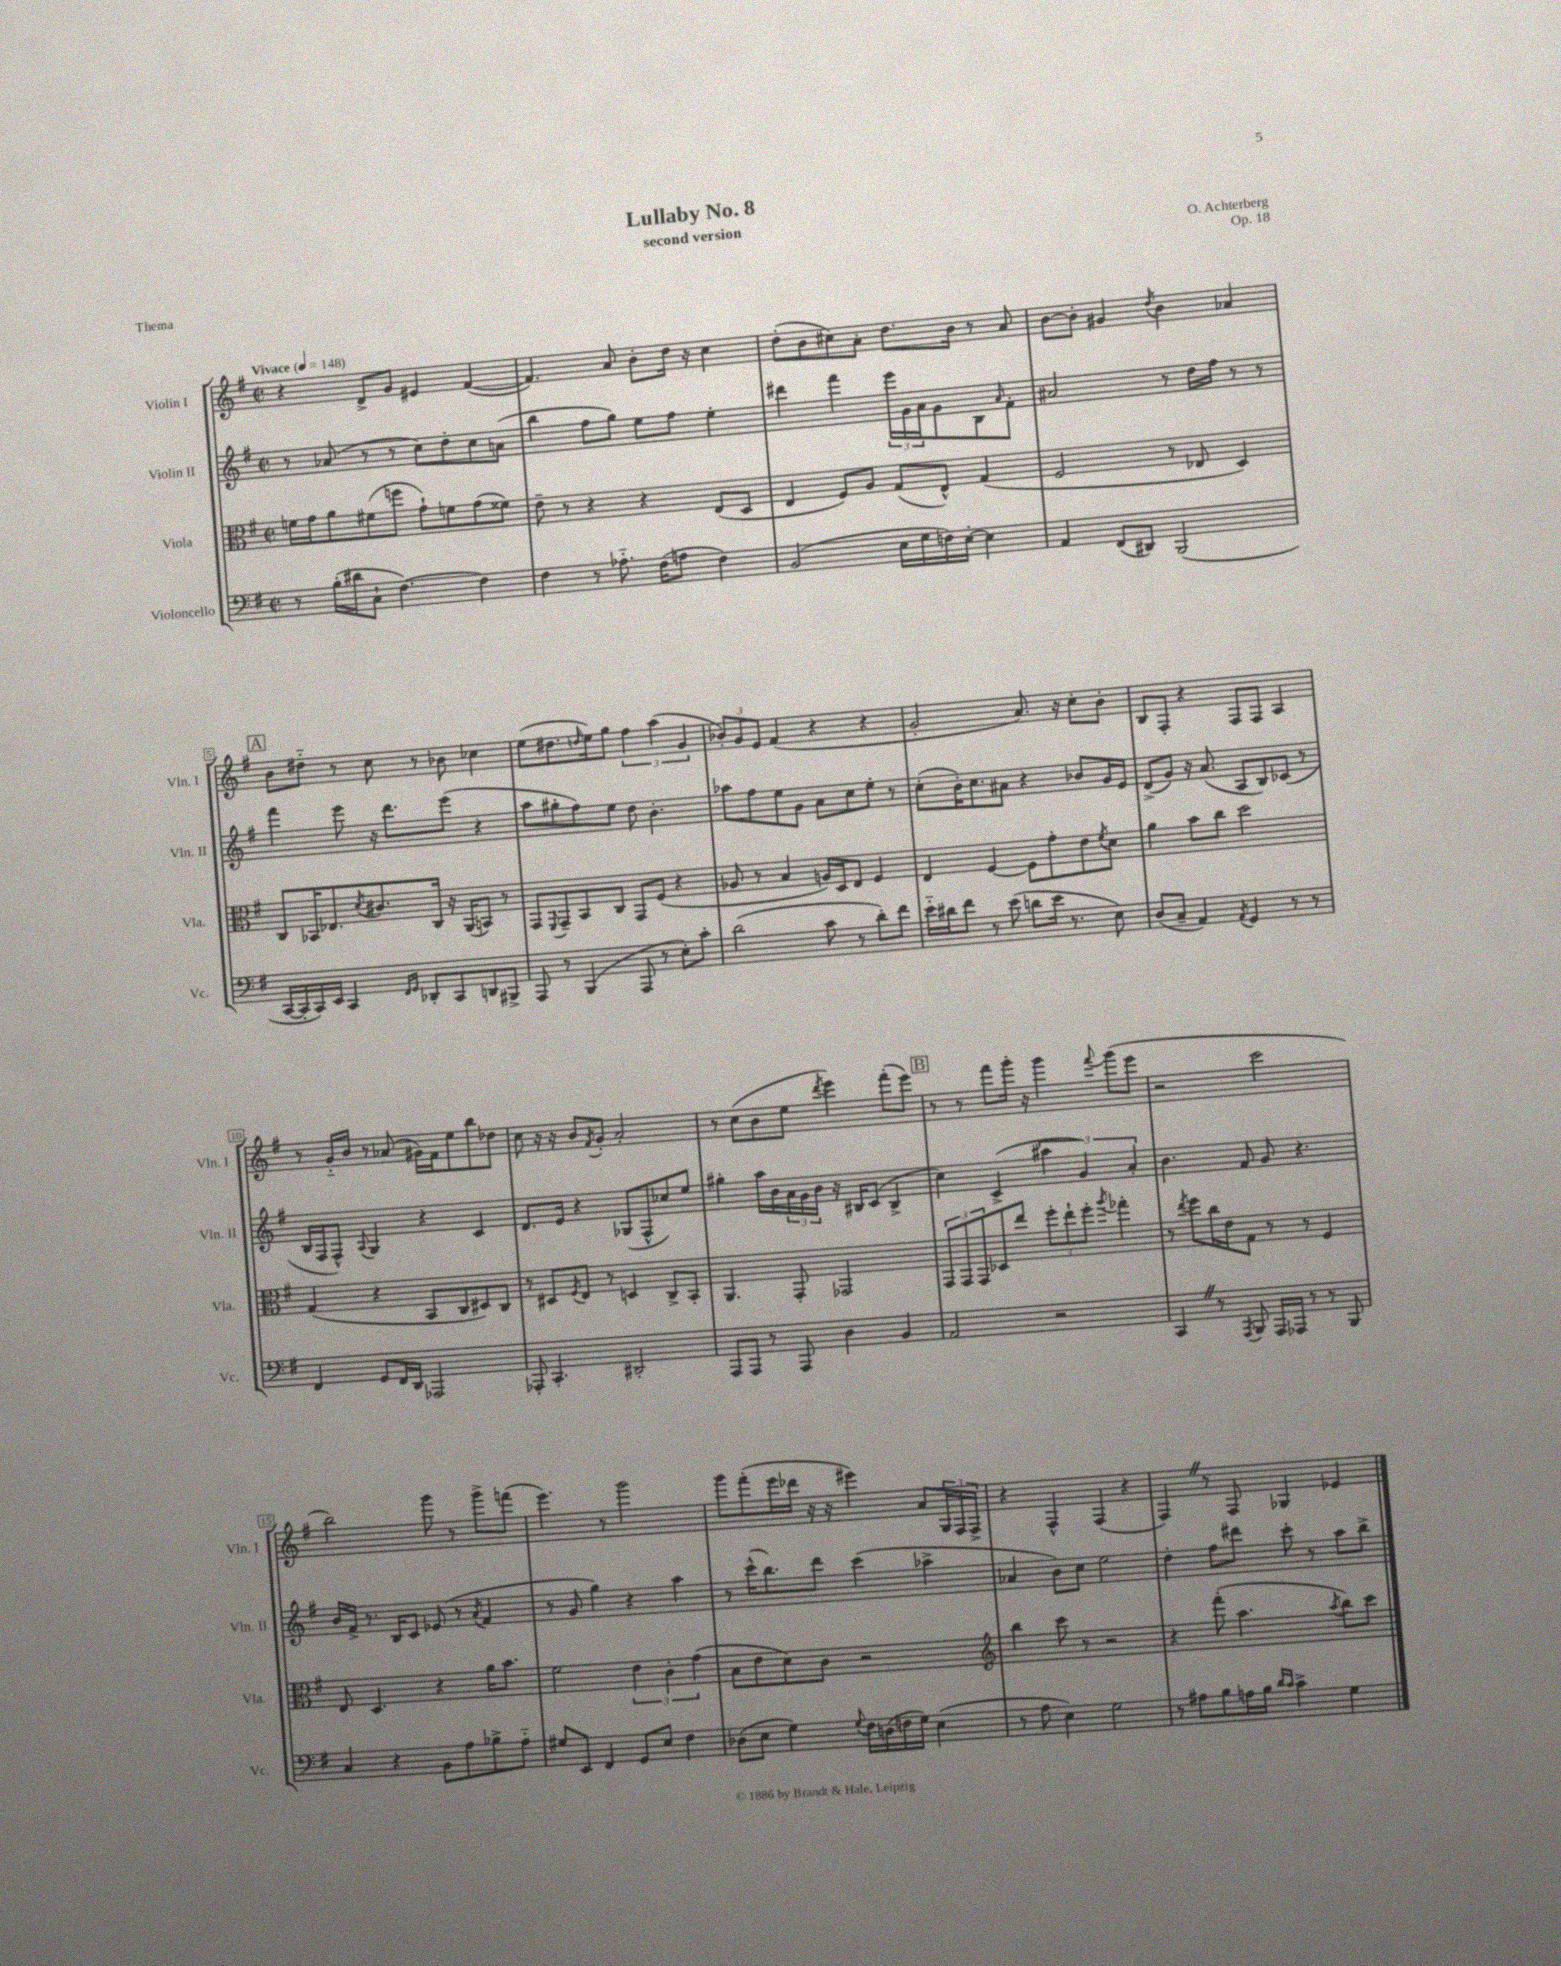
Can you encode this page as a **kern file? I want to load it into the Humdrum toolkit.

**kern	**kern	**kern	**kern
*staff4	*staff3	*staff2	*staff1
*clefF4	*clefC3	*clefG2	*clefG2
*k[f#]	*k[f#]	*k[f#]	*k[f#]
*M2/2	*M2/2	*M2/2	*M2/2
*met(c|)	*met(c|)	*met(c|)	*met(c|)
*MM148	*MM148	*MM148	*MM148
8r	16f	8r	4r
.	16g	.	.
(16B'	8a	(8a-	.
16d#	.	.	.
8C`	(8f#	8r	8d^
[4.F#)	8ff	8r	8g
.	8g`)	8cc)	4e#
.	8f	8dd'	.
4F#]	(8g	8cc	([4f#
.	8f##)	(8a	.
=	=	=	=
4F#	8e~	4bb	4.f#])
.	8r	.	.
8r	4r	8ff#	.
8.A-'~	.	8gg)	8a
.	4r	8ee	8b'
(16F#	.	.	.
8A	.	8ff#	16dd
.	.	.	16r
4F#)	(8E	4ee'	4cc
.	8D	.	.
=	=	=	=
(2BB	4E	4ddd#	(8dd'
.	.	.	8b
.	8F#)	4fff#	8cc#)
.	8A	.	8a'
16E	(8G	24eee	8.dd
.	.	24g	.
16G	.	.	.
.	.	24a	.
16F)	8E^^)	8g	.
[16E'	.	.	16b
4E]	(4G	8B	8r
.	.	16qqa	.
.	.	8f#'	8a
=	=	=	=
4AA	2F#	2a#	[8b
.	.	.	8b']
(8FF#	.	.	4g#
8DD#)	.	.	.
.	.	.	8qdd
(2BBB	8r	8r	4b
.	8E-	16dd	.
.	.	16ff#	.
.	4D)	8r	4a-
.	.	8r	.
=	=	=	=
[16CC	8C	4fff#	8b
16CC']	.	.	.
16CC)	16BB-	.	8dd#'~
16EE	8.E-	.	.
4CC	.	8eee	8r
.	8qd	.	.
.	8.c#	16r	8cc
.	.	8.ddd	.
16qqFF#	.	.	.
16qqGG	.	.	.
8DD-'	.	.	8r
.	16C	.	.
8CC	16r	(8eee	8b-
.	(16AA	.	.
8DD	8BB)	4r	4cc-
8BBB#^	8r	.	.
=	=	=	=
8AAA	8GG	8aa	(8ee
.	8qqFF#	.	.
8r	8GG~	8gg#'	8.dd#
(4BBB	8BB	8ff#)	.
.	.	.	16qqdd
.	.	.	16ee)
.	8C	8ee	8gg
8AAA	8GG	8dd	6ff#
8r	(8F#	4.b'	.
.	.	.	(6aa
8E')	4r	.	.
.	.	.	6g
8c'	.	.	.
=	=	=	=
(2d	8A-	8aa-	12b-')
.	.	.	12g
.	8r	8ff#	.
.	.	.	12e
.	4B	8ee	(4f#
.	.	8g	.
8c	16A)	8a	4r
.	16D	.	.
8r	8E	8cc	.
8d')	4F#	8ee'	4r
8f#	.	8r	.
=	=	=	=
16e'~	4E	(8cc'	2g'
16d#	.	.	.
8f#	.	16b')	.
.	.	8.cc	.
8r	[4F#	.	.
(8e	.	8a#	.
8d	8F#]	4r	8.a)
16e	8g'	.	.
8.r	.	.	16r
.	8e	8b-	8cc'
.	8qf#	.	.
8E)	8d	16g	8b'
.	.	16e	.
=	=	=	=
(8D	4a	(8d^	8B
8C~	.	8g)	8F#'
4AA)	8b	16r	4r
.	.	(8.a	.
.	8cc	.	.
8qAA	.	.	.
4GG	2dd	8A	8F#
.	.	8B)	8F#
8r	.	(8c-	4A
8r	.	8r	.
=	=	=	=
4FF#	(4G	16B	8r
.	.	16F#	.
.	.	8F#^^)	16g'~
.	.	.	16b
.	.	8qqA	.
8GG	4r	4G	8r
16FF#	.	.	(8a-
16DD	.	.	.
2AAA-	8BB	4r	16g#)
.	.	.	16f#
.	8C	.	8ee
.	8D#)	4c	8bb
.	8C	.	8dd-
=	=	=	=
8AAA-'	8r	8.d	8cc
4.CC'	8D#	.	16r
.	.	16e	16r
.	8qF#	.	.
.	8E	4r	8b
.	.	.	8qf#
.	8r	.	8g'
2DD#'	4D	(8G-	2a'
.	.	8F#^^	.
.	8C^	8cc-)	.
.	8BB'	8ee	.
=	=	=	=
8AAA	4.AA	4gg#'	8r
8AAA	.	.	(8cc
8r	.	16aa	8b
.	.	16b	.
8AAA	8GG'	24a	8ee
.	.	24g	.
.	.	24b	.
.	.	.	8qddd
4D	2GG-	16r	4eee)
.	.	16B#	.
.	.	(8c	.
4BB	.	4B#^	(8fff#'
.	.	.	8eee)
=	=	=	=
2AA	12GG	4cc)	8r
.	12GG	.	.
.	.	.	8r
.	12GG	.	.
.	8D-	(4c^	8fff#
.	8ee	.	16ggg'
.	.	.	16r
2r	12ff#'	6aa#	4ggg
.	12ee`	.	.
.	12ff#'	6g)	.
.	8qaa	.	8qqfff#
.	4gg-'	.	(8ggg
.	.	6a'	.
.	.	.	8eee
=	=	=	=
4CC	8r	4.b	2r
.	8qee	.	.
.	8ff#	.	.
8r	16cc	.	.
.	16e	.	.
8qAAA	.	.	.
8BBB	8G	8f#	.
16AAA	8r	8g	2ccc
16AAA-	.	.	.
8r	8r	4.r	.
8r	4F#	.	.
8BBB	.	.	.
=	=	=	=
4C	8E	16b	2bb)
.	.	16f#^	.
.	4.D	8.r	.
4r	.	.	.
.	.	16B	.
.	.	8c	.
8BB	4r	(8e-	8ggg
8A	.	8r	8r
.	.	8qa	.
8B-^	16a	4f#	8ggg^
.	8.b	.	.
8A'~	.	.	(8fff
=	=	=	=
8G#	2f#	8r	4.eee)
8EE	.	8g	.
4FF#	.	4gg)	.
.	.	.	8r
8GG	6e	4r	2ggg
8E	.	.	.
.	6c'	.	.
4F#	.	4aa	.
.	(6g	.	.
=	=	=	=
(8D-	8B	8r	8ggg
8E	8e	(16ccc^^	(8fff#'
.	.	8.bb)	.
4G)	8d)	.	16eee
.	.	.	16ddd-
.	8c	8ddd	16r
.	.	.	16r
8qqG	.	.	.
16F#	2r	(4ccc	4eee#)
(16D	.	.	.
16F	.	.	.
16G)	.	.	.
(4E	.	4aa-^	8a
.	.	.	24G
.	.	.	24F#
.	.	.	24F#^
=	=	=	=
*	*clefG2	*	*
8r	4bb	4a-	4r
8A	.	.	.
4E)	8ccc	8b)	4F#^^
.	8r	8cc	.
2G	2r	2ee	(4F#
.	.	.	4r
=	=	=	=
8r	4r	4dd'	4F#)
8A#	.	.	.
8B	(8fff#'	8ff#	8r
16A	4.aa	8ddd#	8F#
16B	.	.	.
16qqd	.	.	.
16qqc	.	.	.
4c^	.	8ccc'	4G-
.	.	8r	.
.	8qaa	.	.
4G	8bb)	8aa	4e-
.	8ccc	8bb^	.
==	==	==	==
*-	*-	*-	*-
